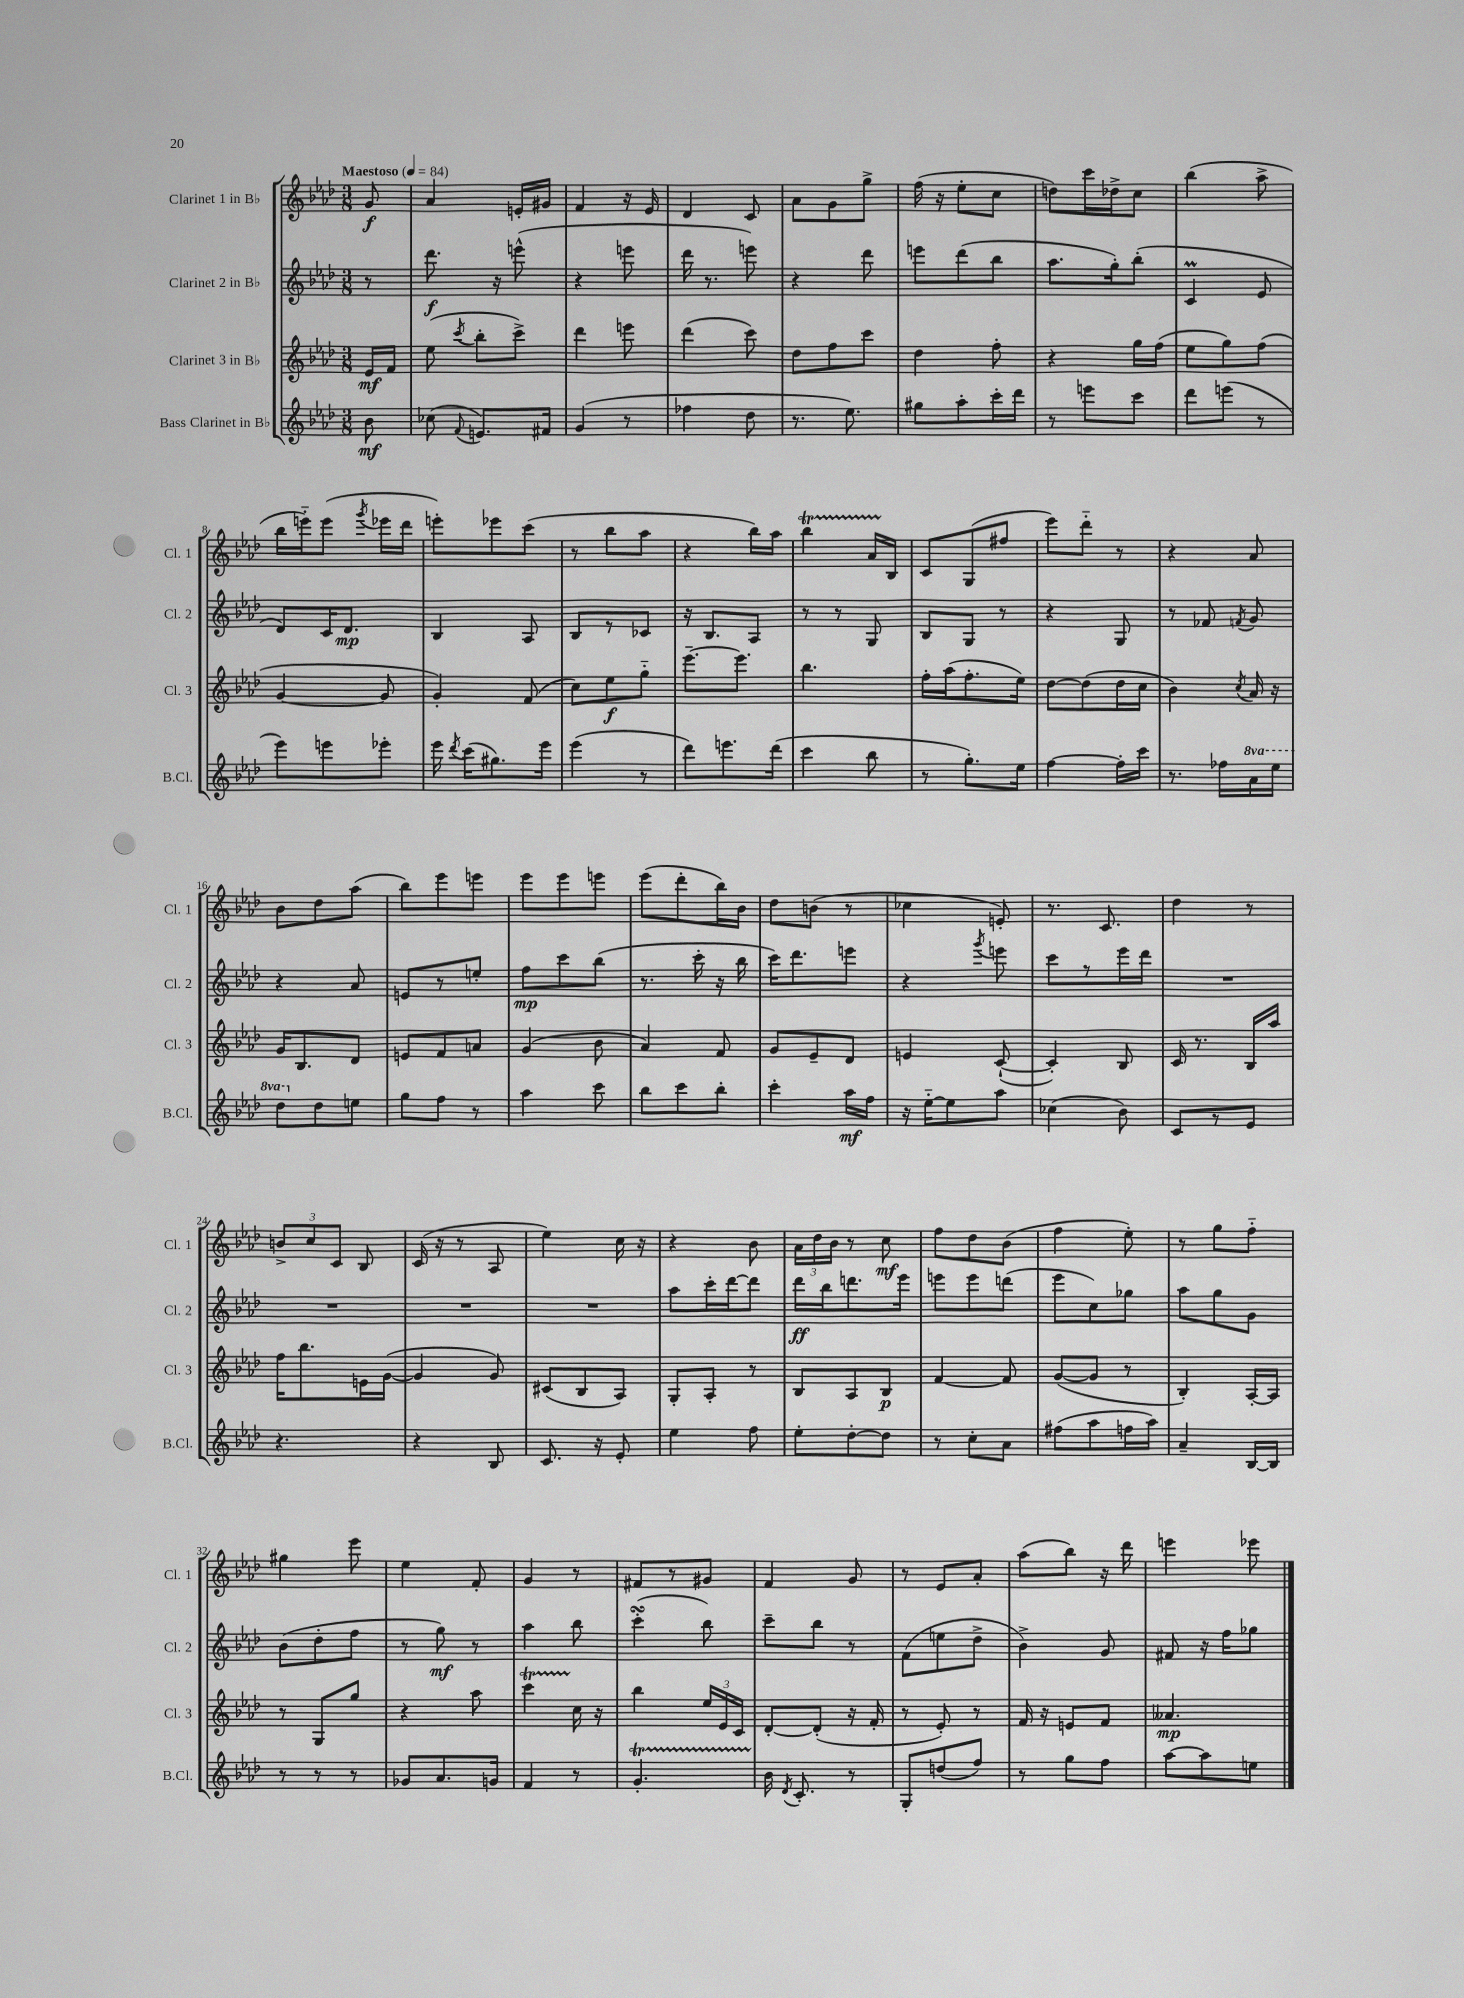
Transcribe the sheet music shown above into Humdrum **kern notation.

**kern	**kern	**kern	**kern
*staff4	*staff3	*staff2	*staff1
*clefG2	*clefG2	*clefG2	*clefG2
*k[b-e-a-d-]	*k[b-e-a-d-]	*k[b-e-a-d-]	*k[b-e-a-d-]
*M3/8	*M3/8	*M3/8	*M3/8
*MM84	*MM84	*MM84	*MM84
8b-\	16e-/LL	8r	8g/
.	16f/JJ	.	.
=	=	=	=
(8cc-\	(8ee-\	8.ddd-\	4a-/
8qqf/	8qccc/	.	.
8.e/L)	8bb-'\L	.	.
.	.	16r	.
.	8ccc^\J)	(8eee^^\	16e'/LL
16f#/Jk	.	.	16g#/JJ
=	=	=	=
(4g/	4ddd-\	4r	4f/
8r	8eee\	8eee\	16r
.	.	.	16e-/
=	=	=	=
4ff-\	(4ddd-\	16ddd-\	4d-/
.	.	8.r	.
8dd-\	8ccc\)	8eee\)	8c/
=	=	=	=
8.r	8dd-\L	4r	8a-\L
.	8ff\	.	8g\
8.ee-\)	.	.	.
.	8ccc\J	8ddd-\	8gg^\J
=	=	=	=
8gg#\L	4dd-\	8eee\L	(16ff\
.	.	.	16r
8aa-'\	.	(8ddd-\	8ee-'\L
16ccc'\L	8ff'\	8bb-\J	8cc\J
16ddd-\JJ	.	.	.
=	=	=	=
8r	4r	8.aa-\L	8dd\L)
8eee\L	.	.	16ccc\L
.	.	16gg'\k)	16dd-^\J
8ccc\J	16gg\LL	(8bb-'\J	8cc\J
.	(16ff\JJ	.	.
=	=	=	=
8ddd-\L	8ee-\L	4c/	(4bb-\
(8eee\J	8gg\)	.	.
8r	(8ff\J	8e-/	8aa-^\
=	=	=	=
8eee-\L)	[4g/	8d-/L)	16bb-\LL
.	.	.	16eee'~\J)
8eee\	.	16c/K	(8eee\J
.	.	8.d-/J	.
.	.	.	8qggg/
8eee-'\J	8g/]	.	16eee-\LL
.	.	.	16ddd-\JJ
=	=	=	=
16eee-\	4g'/)	4B-/	8eee'\L)
8qddd-/	.	.	.
(16ccc\LK	.	.	.
8.gg#\)	.	.	8eee-\
.	(8f/	8A-/	(8ccc\J
16eee-\Jk	.	.	.
=	=	=	=
(4eee-\	8cc\L)	8B-/L	8r
.	8ee-\	8r	8bb-\L
8r	8gg'~\J	8c-/J	8aa-\J
=	=	=	=
8ddd-\L)	[8.eee-~\L	16r	4r
.	.	8.B-/L	.
8.eee\	.	.	.
.	8.eee-\]J	.	.
.	.	8A-/J	16bb-\LL)
(16ddd-\Jk	.	.	16aa-\JJ
=	=	=	=
4ccc\	4.bb-\	8r	4bb-\
.	.	8r	.
8bb-\	.	8G/	16a-/LL
.	.	.	16B-/JJ
=	=	=	=
8r	16ff'\LL	8B-/L	8c/L
.	(16aa-\J	.	.
8.gg'\L)	8.ff'\	8G/J	(8G/
.	.	8r	8ff#/J
16ee-\Jk	16ee-\Jk)	.	.
=	=	=	=
[4ff\	[8dd-\L	4r	8eee-\L)
.	(8dd-\]	.	8ddd-'~\J
16ff'\]LL	16dd-\L	8G/	8r
16ccc\JJ	16cc\JJ	.	.
=	=	=	=
8.r	4b-\)	8r	4r
.	.	8f-/	.
16ff-\LL	.	.	.
.	8qcc/	8qf/	.
16aa-\	16a-/	8g/	8a-/
16eee-\JJ	16r	.	.
=	=	=	=
8ddd-\L	16g/LK	4r	8b-\L
.	8.B-/	.	.
8dd-\	.	.	8dd-\
8ee\J	8d-/J	8a-/	(8aa-\J
=	=	=	=
8gg\L	8e/L	8e/L	8bb-\L)
8ff\J	8f/	8r	8eee-\
8r	8a/J	8ee'/J	8eee\J
=	=	=	=
4aa-\	(4g/	8ff\L	8eee-\L
.	.	8ccc\	8eee-\
8ccc\	8b-\	(8bb-\J	8eee\J
=	=	=	=
8bb-\L	4a-/)	8.r	(8eee-\L
8ccc\	.	.	8ddd-'\
.	.	16ccc'\	.
8bb-'\J	8f/	16r	16bb-\L)
.	.	16bb-\	16b-\JJ
=	=	=	=
4ccc'\	8g/L	16ccc\LK)	8dd-\L
.	.	8.ddd-\	.
.	8e-~/	.	(8b\J
16aa-\LL	8d-/J	8eee\J	8r
16ff\JJ	.	.	.
=	=	=	=
16r	4e/	4r	4cc-\
[16ee-'~\LK	.	.	.
8ee-\]	.	.	.
.	.	8qggg/	.
8aa-\J	([8c`/	8eee\	8e'/)
=	=	=	=
(4cc-\	4c'/])	8ccc\L	8.r
.	.	8r	.
.	.	.	8.c/
8b-\)	8B-/	16eee-\L	.
.	.	16ddd-\JJ	.
=	=	=	=
8c/L	16c/	4.r	4dd-\
.	8.r	.	.
8r	.	.	.
8e-/J	16B-/LL	.	8r
.	16aa-/JJ	.	.
=	=	=	=
4.r	16ff\LK	4.r	12b^/L
.	8.bb-\	.	.
.	.	.	12cc/
.	.	.	12c/J
.	16e\L	.	8B-/
.	([16g\JJ	.	.
=	=	=	=
4r	4g/]	4.r	(16c/
.	.	.	16r
.	.	.	8r
8B-/	8g/)	.	8A-/
=	=	=	=
8.c/	(8c#/L	4.r	4ee-\)
.	8B-/	.	.
16r	.	.	.
8e-'/	8A-/J)	.	16cc\
.	.	.	16r
=	=	=	=
4ee-\	8G'/L	8aa-\L	4r
.	8A-'/J	16ccc'\L	.
.	.	[16ddd-\J	.
8ff\	8r	8ddd-\]J	8b-\
=	=	=	=
8ee-'\L	8B-/L	16ddd-\LL	24a-\LL
.	.	.	24dd-\
.	.	16bb-\J	.
.	.	.	24b-\JJ
[8dd-'\	8A-/	8.ddd\	8r
8dd-\]J	8B-/J	.	8cc\
.	.	16eee-\Jk	.
=	=	=	=
8r	[4f/	8eee\L	8ff\L
8cc'\L	.	8eee\	8dd-\
8a-\J	8f/]	(8ddd\J	(8b-\J
=	=	=	=
(8ff#\L	([8g/L	8eee-\L	4ff\
8aa-\	8g/]J	8cc\)	.
16ff\L	8r	8gg-\J	8ee-'\)
16aa-\JJ)	.	.	.
=	=	=	=
4a-~/	4B-'/)	8aa-\L	8r
.	.	8gg\	8gg\L
[16B-/LL	[16A-'/LL	8g\J	8ff'~\J
16B-/]JJ	16A-/]JJ	.	.
=	=	=	=
8r	8r	(8b-\L	4gg#\
8r	8G/L	8dd-'\	.
8r	8gg/J	8ff\J	8eee-\
=	=	=	=
8g-/L	4r	8r	4ee-\
8.a-/	.	8gg\)	.
.	8aa-\	8r	8f'/
16g/Jk	.	.	.
=	=	=	=
4f/	4ccc\	4aa-\	4g/
8r	16cc\	8bb-\	8r
.	16r	.	.
=	=	=	=
4.g'/	4bb-\	(4ccc'\	8f#/L
.	.	.	8r
.	24ee-/LL	8bb-\)	8g#/J
.	24e-/	.	.
.	24c/JJ	.	.
=	=	=	=
16b-\	[8d-'/L	8ccc~\L	4f/
8qd-/	.	.	.
8.c'/	.	.	.
.	(8d-'/]J	8bb-\J	.
8r	16r	8r	8g/
.	16f'/	.	.
=	=	=	=
8G'/L	8r	(8f\L	8r
(8dd/	8e-'/)	8ee\	8e-/L
8ff/J)	8r	8dd-^\J	8a-'/J
=	=	=	=
8r	16f/	4b-^\)	(8aa-\L
.	16r	.	.
8gg\L	8e/L	.	8bb-\J)
8ff\J	8f/J	8g/	16r
.	.	.	16ddd-\
=	=	=	=
[8aa-\L	4.a--/	8f#/	4eee\
8aa-\]	.	16r	.
.	.	16ff\LK	.
8ee\J	.	8gg-\J	8eee-\
==	==	==	==
*-	*-	*-	*-
